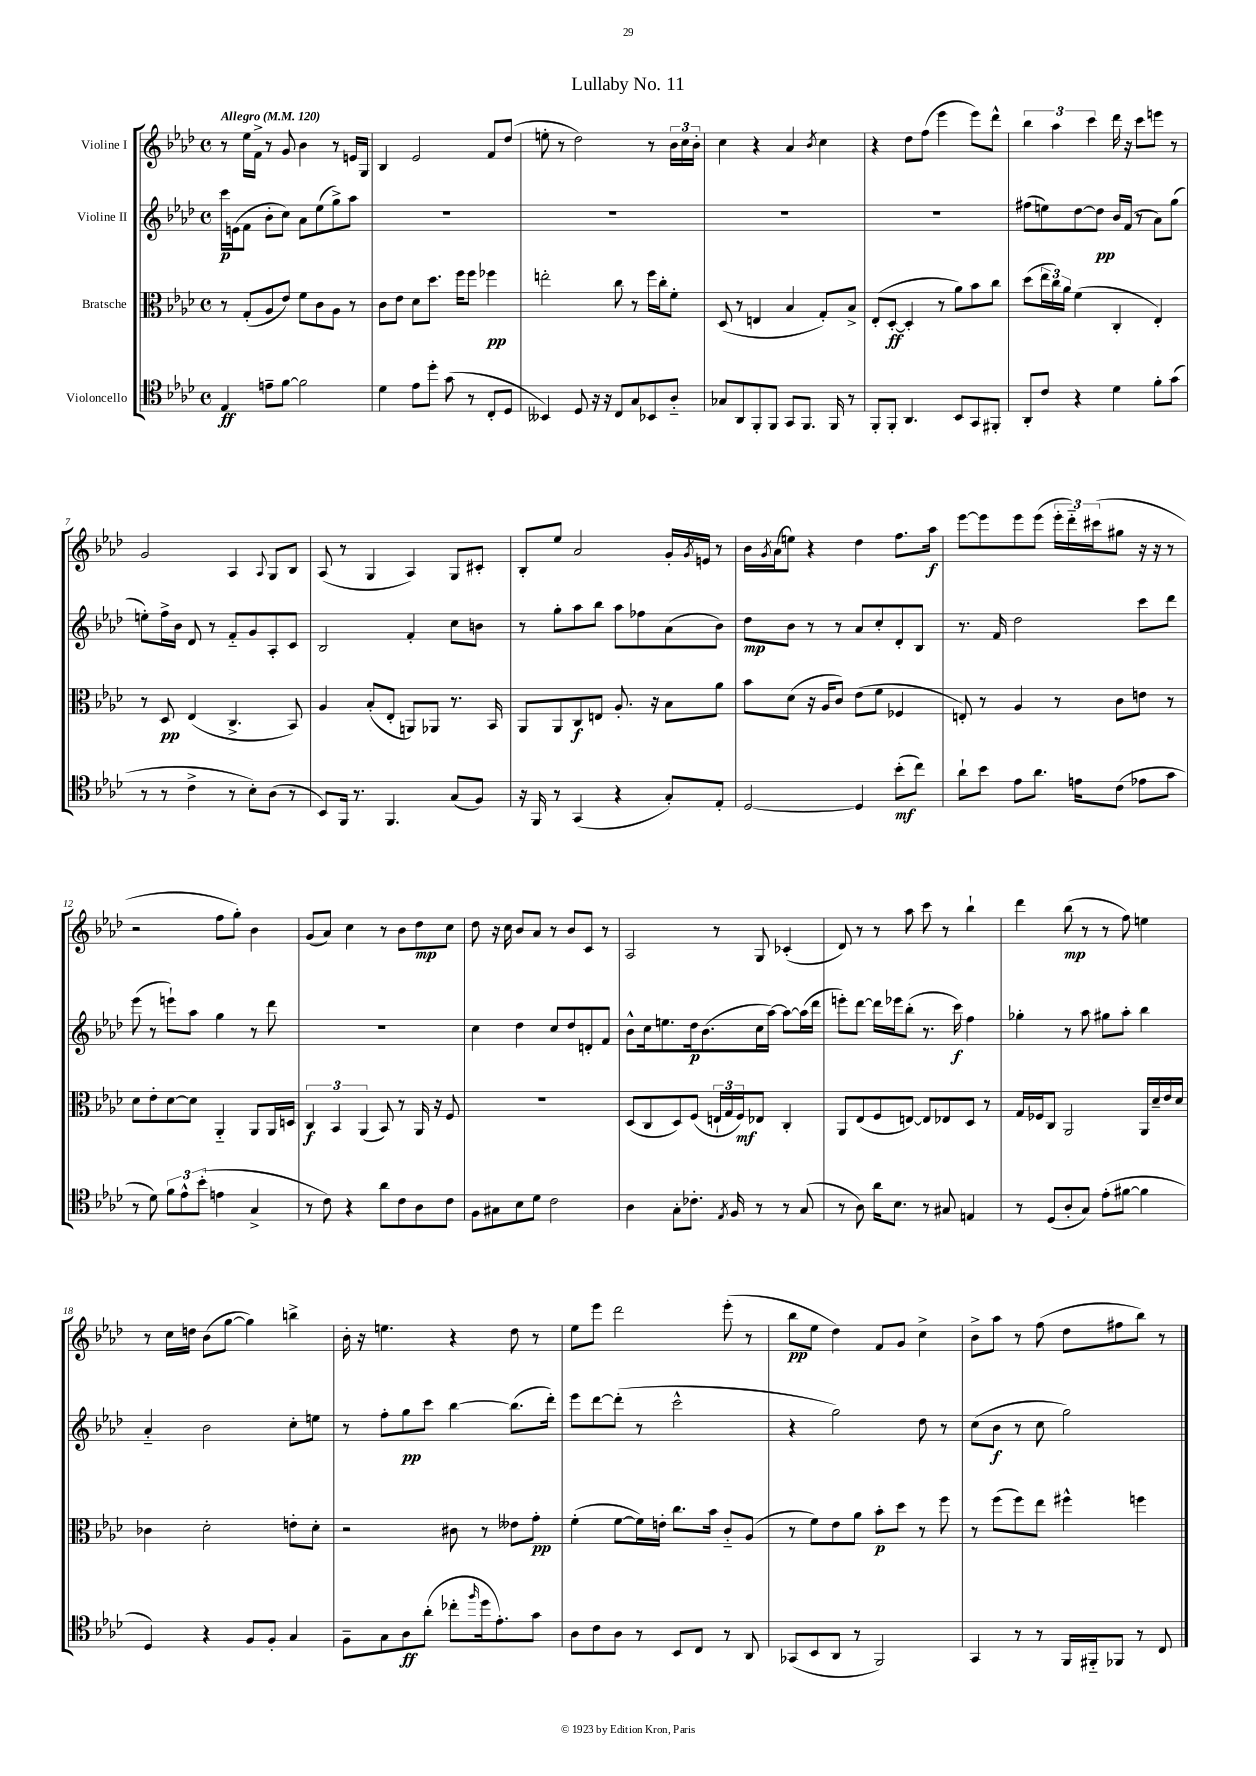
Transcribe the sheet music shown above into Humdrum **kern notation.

**kern	**kern	**kern	**kern
*staff4	*staff3	*staff2	*staff1
*clefC4	*clefC3	*clefG2	*clefG2
*k[b-e-a-d-]	*k[b-e-a-d-]	*k[b-e-a-d-]	*k[b-e-a-d-]
*M4/4	*M4/4	*M4/4	*M4/4
*met(c)	*met(c)	*met(c)	*met(c)
*MM120	*MM120	*MM120	*MM120
4E-/	8r	16ccc\LL	8r
.	.	(16e\J	.
.	(8G'/L	8f\J	16ee-\LL
.	.	.	16f^\JJ
8e~\L	8A-/	8b-'\L	8r
[8f\J	8e-/J)	8cc\J)	8g/
2f\]	8f\L	8a-\L	4b-\
.	8c\	(8ee-\	.
.	8A-\J	8gg^\)	8r
.	8r	8aa-\J	16e/LL
.	.	.	16G/JJ
=	=	=	=
4d-\	8c\L	1r	4B-/
.	8e-\J	.	.
8e-\L	8d-\L	.	2e-/
8dd-'\J	8.dd-\J	.	.
(8g\	.	.	.
.	16ff\LK	.	.
8r	8ff\J	.	.
8C'/L	4ff-\	.	8f/L
8D-/J	.	.	(8dd-/J
=	=	=	=
4BB--/)	2ee'\	1r	8ee'\
.	.	.	8r
8D-/	.	.	2dd-\)
16r	.	.	.
16r	.	.	.
8C/L	8cc\	.	.
8G/	8r	.	.
8BB-/	16ff\LL	.	8r
.	16cc'\J	.	.
8A-'~/J	8f'\J	.	24b-\LL
.	.	.	24cc\
.	.	.	24b-'\JJ
=	=	=	=
8G-/L	(8D-/	1r	4cc\
8AA-/	8r	.	.
8FF'/	4E/	.	4r
8FF/J	.	.	.
8GG/L	4B-/	.	4a-/
8.FF/J	.	.	.
.	.	.	8qb-/
.	8G'/L)	.	4cc\
16FF/	.	.	.
8r	8B-^/J	.	.
=	=	=	=
8FF'/L	(8E-'/L	1r	4r
8FF'/J	[8D-'/J	.	.
4.AA-/	4D-'/]	.	8dd-\L
.	.	.	(8ff\J
.	8r	.	4eee-\
8BB-/L	8a-\L)	.	.
8GG/	8b-\	.	8eee-\L)
8FF#'/J	8cc\J	.	8ddd-^^\J
=	=	=	=
8AA-'/L	(8dd-\L	(8ff#\L	6bb-\
8c/J	24ee-\L	8ee\)	.
.	24cc\)	.	6aa-\
.	24a-\JJ	.	.
4r	(4f\	[8dd-\	.
.	.	.	6ccc\
.	.	8dd-\]J	.
4d-\	4C'/	16b-/LL	16ddd-\
.	.	(16f/JJ	16r
.	.	8r	8ccc\L
8f'\L	4E-'/)	8a-\L)	8eee\J
(8g\J	.	(8gg\J	8r
=	=	=	=
8r	8r	8ee'\L)	2g/
8r	8D-/	16ff^\L	.
.	.	16b-\JJ	.
4c^\	(4E-/	8d-/	.
.	.	8r	.
8r	4.C^/	8f'~/L	4A-/
8B-'\L)	.	8g/	.
.	.	.	8qqA-/
(8A-\J	.	8A-'/	8G/L
8r	8BB-/)	8c/J	8B-/J
=	=	=	=
8BB-/L)	4A-/	2B-/	(8A-/
16FF/Jk	.	.	8r
8.r	.	.	.
.	(8B-'/L	.	4G/
4.FF/	8E-'/J	.	.
.	8AA/L)	4f'/	4A-/)
.	8AA-/J	.	.
(8G/L	8.r	8cc\L	8G/L
8F/J)	.	8b\J	8c#'/J
.	16BB-/	.	.
=	=	=	=
16r	8AA-/L	8r	8B-'/L
16FF/	.	.	.
8r	8AA-/	8gg'\L	8ee-/J
(4GG/	8C/	8aa-\	2a-/
.	8E/J	8bb-\J	.
4r	8.A-'/	8aa-\L	.
.	.	8ff-\	.
.	16r	.	.
8G'/L)	8B-\L	(8a-\	16g'/LL
.	.	.	8qg/
.	.	.	16e/JJ
8E-'/J	8a-\J	8b-\J)	8r
=	=	=	=
[2D-/	8b-\L	8dd-\L	16b-\LL
.	.	.	8qg/
.	.	.	(16a-\J
.	(8d-\J	8b-\J	8ee\J)
.	16r	8r	4r
.	16A-/LK	.	.
.	8c/J)	8r	.
4D-/]	(8e-\L	8a-/L	4dd-\
.	8f\J	8cc'/	.
(8b-'\L	4F-/	8d-'/	8.ff\L
8cc\J)	.	8B-/J	.
.	.	.	16aa-\Jk
=	=	=	=
8a-`\L	8E'/)	8.r	[8eee-\L
8b-\J	8r	.	8eee-\]
.	.	16f/	.
8e-\L	4A-/	2dd-\	8eee-\
8.a-\J	.	.	(8eee-\J
.	8r	.	24eee-'\LL
.	.	.	24ddd-'~\)
16e\LK	.	.	.
.	.	.	(24ccc#\J
(8c\J	8c\L	.	8gg#\J
8e-\L	8e\J	8ccc\L	16r
.	.	.	16r
8g\J	8r	8ddd-\J	8r
=	=	=	=
8r	8d-\L	(8eee-\	2r
8d-\)	8e-'\	8r	.
12f\L	[8d-\	8eee`\L)	.
12e-^^\	.	.	.
.	8d-\]J	8aa-\J	.
(12b-'\J	.	.	.
4e\	4AA-'~/	4gg\	8ff\L
.	.	.	8gg'\J)
4G^/	8AA-/L	8r	4b-\
.	16AA-/L	8ddd-\	.
.	16D/JJ	.	.
=	=	=	=
8r	6C/	1r	(8g/L
8c\)	.	.	8a-/J)
.	6BB-/	.	.
4r	.	.	4cc\
.	(6AA-/	.	.
8a-\L	8BB-/)	.	8r
8c\	8r	.	8b-\L
8A-\	16AA-/	.	8dd-\
.	16r	.	.
8c\J	8F/	.	8cc\J
=	=	=	=
8F\L	1r	4cc\	8dd-\
8G#\	.	.	16r
.	.	.	16cc\
8B-\	.	4dd-\	8b-/L
8d-\J	.	.	8a-/J
2c\	.	8cc/L	8r
.	.	8dd-/	8b-/L
.	.	8d'/	8c/J
.	.	8f/J	8r
=	=	=	=
4A-\	(8D-/L	8b-^^\L	2A-/
.	8C/	16cc\k	.
.	.	8.ee\	.
8G'\L	8D-/)	.	.
8.c-'\J	(8F/J	16dd-\k	.
.	.	(8.b-\	.
.	24E`/LL	.	8r
.	24G/	.	.
8qE-/	.	.	.
16F/	.	.	.
.	24F/J)	.	.
8r	8E-/J	16cc\L	8G/
.	.	[16aa-\JJ)	.
8r	4C'/	8aa-\_L	(4c-'/
(8G/	.	(16aa-\]L	.
.	.	16ddd-\JJ	.
=	=	=	=
8r	8AA-/L	8eee'\L)	8d-/)
8A-\)	(8E-/	[8ddd-\J	8r
16a-\LK	8F/	16ddd-\]LL	8r
8.B-\J	.	16eee-\J	.
.	[8E/J)	(8bb-'\J	8aa-\
8r	8E/]L	8.r	8ccc\
8G#/	8E-/	.	8r
.	.	16ccc\)	.
4E/	8D-/J	4ff\	4bb-`\
.	8r	.	.
=	=	=	=
8r	16G/LL	4gg-'\	4ddd-\
.	16F-/J	.	.
(8D-/L	8C/J	.	.
8A-'/	2AA-/	8r	(8bb-\
8G/J)	.	8aa-\	8r
(8e-'\L	.	8gg#\L	8r
[8f#\J	.	8aa-'\J	8ff\)
4f#\]	16AA-/LL	4bb-\	4ee\
.	16d-~/	.	.
.	16e-/	.	.
.	16d-/JJ	.	.
=	=	=	=
4D-/)	4c-\	4a-'~/	8r
.	.	.	16cc\LL
.	.	.	16dd\JJ
4r	2d-'\	2b-\	(8b-\L
.	.	.	[8gg\J
8F/L	.	.	4gg\])
8F'/J	.	.	.
4G/	8e'\L	8cc'\L	4bb^\
.	8d-'\J	8ee\J	.
=	=	=	=
8F~\L	2r	8r	16b-'\
.	.	.	16r
8G\	.	8ff'\L	4.ee\
8A-\	.	8gg\	.
(8a-'\J	.	8ccc\J	.
8cc-'\L	8c#\	[4bb-\	4r
16qqff/	.	.	.
16dd-\k	8r	.	.
8.e-'\)	.	.	.
.	8e--\L	(8.bb-\]L	8dd-\
8g\J	8g'\J	.	8r
.	.	16ddd-'\Jk)	.
=	=	=	=
8A-\L	(4f'\	8eee-\L	8ee-\L
8c\	.	[8ddd-\	8eee-\J
8A-\J	[8f\L	(8ddd-'\]J	2ddd-\
8r	16f\]L)	8r	.
.	16e'\JJ	.	.
8BB-/L	8.cc\L	2ccc^^\	.
8C/J	.	.	.
.	16b-\Jk	.	.
8r	8c'~/L	.	(8eee-'\
8AA-/	(8A-/J	.	8r
=	=	=	=
(8GG-/L	8r	4r	8bb-\L
8BB-/	8f\L)	.	8ee-\J
8AA-/J	8e-\	2gg\)	4dd-\)
8r	8a-\J	.	.
2FF/)	8b-'\L	.	8f/L
.	8dd-\J	.	8g/J
.	8r	8dd-\	4cc^\
.	8ff\	8r	.
=	=	=	=
4GG/	8r	(8cc\L	8b-^\L
.	(8ff\L	8b-\J	8aa-\J
8r	8ff\)	8r	8r
8r	8ee-\J	8cc\	(8ff\
16FF/LL	4ff#^^\	2gg\)	8dd-\L
16FF#'~/J	.	.	.
8FF-/J	.	.	8ff#\
8r	4ff\	.	8bb-\J)
8C/	.	.	8r
==	==	==	==
*-	*-	*-	*-
